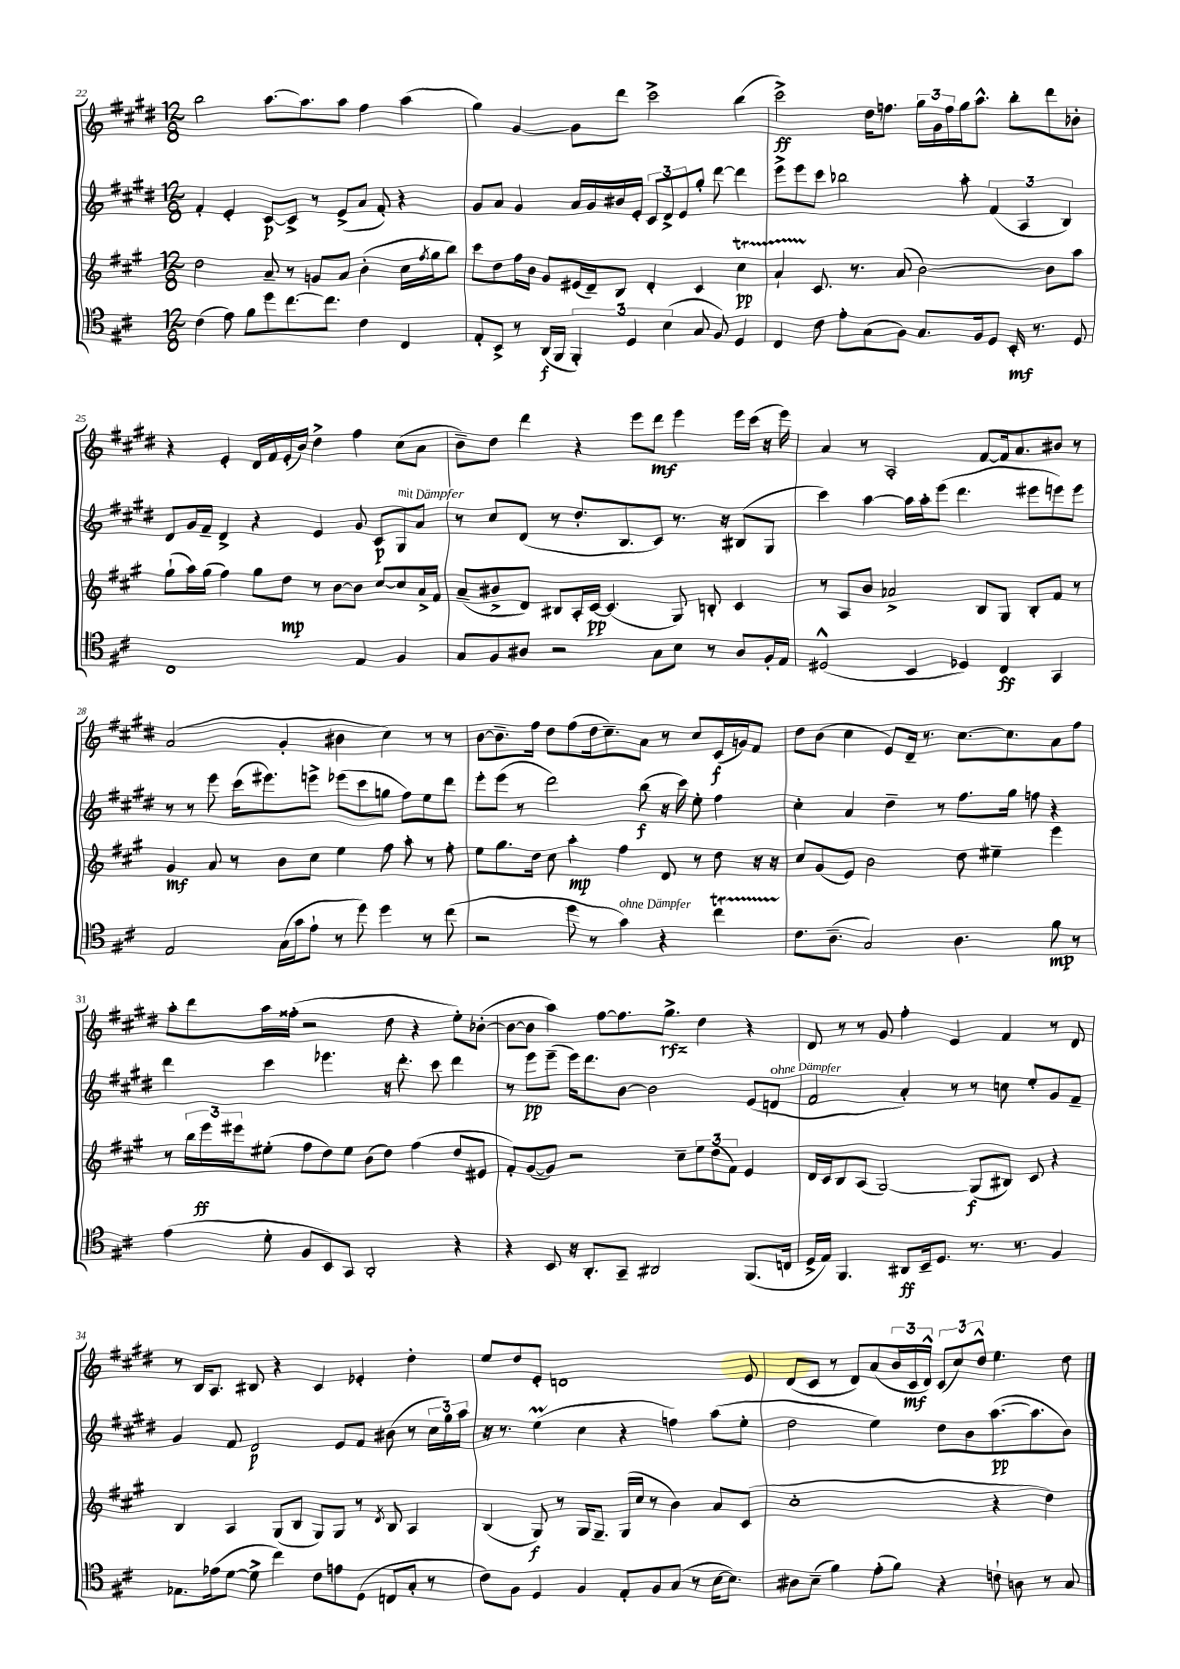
<<
\new StaffGroup <<
\new Staff = "s0" {
    \clef treble \key e \major \numericTimeSignature \time 12/8
    b''2 a''8.~ a''8. a''8 fis''4 a''4( |
    gis''4) gis'4~ gis'8 dis'''8 cis'''2-> b''4( |
    cis'''2->\ff) dis''16 f''8. \tuplet 3/2 { gis''16 gis'16 f''16 } gis''16 a''8.-^ b''8-. dis'''8 bes'8-. |
    r4 e'4-. dis'16 fis'16 e'16-.( b'16) dis''4-> fis''4 cis''8( a'8 |
    b'8--) dis''8 dis'''4 r4 e'''8 dis'''8\mf e'''4 e'''16 cis'''16( r16 e'''16) |
    a'4 r8 a2-. fis'8~ fis'16 a'8. bis'8 r8 |
    a'2( gis'4-. bis'4 cis''4) r8 r8 |
    b'8~ b'8.-- fis''16 dis''8 fis''8( dis''16 cis''8.--) a'8 r8 cis''8 cis'16\f( g'16) fis'8 |
    dis''8 b'8( cis''4 e'8) dis'16-- r8. cis''8.~ cis''8. a'8 fis''8 |
    a''8-. dis'''8 a''16 fisis''16-.( r2 dis''8 r4 e''8-.) bes'8~-.( |
    bes'8~ bes'8 a''4) fis''8~ fis''8. gis''8.->\rfz dis''4 r4 |
    dis'8 r8 r8 gis'8 fis''4-. e'4 fis'4 r8 dis'8 |
    r8 b16 a8. bis8 r4 cis'4 ees'4-. dis''4-. |
    e''8 dis''8 e'8-. d'1 e'8 |
    dis'8( cis'8 r8 dis'8) a'8( \tuplet 3/2 { b'16 cis'16\mf dis'16-^) } \tuplet 3/2 { cis'8( cis''8) dis''8-^ } e''4. dis''8 \bar "|." |
}
\new Staff = "s1" {
    \clef treble \key e \major \numericTimeSignature \time 12/8
    fis'4-. e'4-. cis'8~\p cis'8-> r8 e'8->( a'8 fis'8-.) r4 |
    gis'8 a'8 gis'4 a'16 gis'16 bis'16 e'16-. \tuplet 3/2 { cis'8 dis'8-> e'8 } gis''8-. dis'''8~ dis'''4 |
    e'''8-> e'''8 cis'''8 bes''2 a''8-. \tuplet 3/2 { fis'4( a4 b4) } |
    dis'8 gis'16 fis'16-- dis'4-> r4 e'4 gis'8 cis'8\p gis8^\markup { \italic "mit Dämpfer" } a'8 |
    r8 cis''8 dis'8( r8 dis''8.-. b8. cis'8) r8. r16 bis8( gis8 |
    cis'''4) a''4~ a''16 a''16-. e'''8( dis'''4. eis'''8 e'''8) e'''8 |
    r8 r8 e'''8 cis'''16( eis'''8.) e'''8-> ees'''8( cis'''8 g''8 fis''8) e''8 dis'''8 |
    e'''8-. e'''8( r8 dis'''2) b''8\f( r16 cis'''16) e''8-. fis''4 |
    cis''4-. a'4 dis''4-- r8 fis''8. gis''16 f''8 r4 |
    dis'''4 cis'''4 ees'''4. r16 dis'''8.-. cis'''8 dis'''4 |
    r8 e'''8\pp e'''8--( e'''16) dis'''8. b'8~ b'2 e'8( d'8^\markup { \italic "ohne Dämpfer" } |
    fis'2 a'4-.) r8 r8 c''8 e''8-. gis'8 fis'8-- |
    gis'4 fis'8 dis'2\p e'8 fis'8 bis'8( r8 \tuplet 3/2 { cis''16 gis''16) a''16 } |
    r16 r8. e''4\prall( cis''4 r4 f''4) a''8( e''8-. |
    dis''2 e''4) dis''8 b'8 a''8.~\pp( a''8. b'8) \bar "|." |
}
\new Staff = "s2" {
    \clef treble \key a \major \numericTimeSignature \time 12/8
    d''2 a'8-- r8 g'8 a'8 b'4-.( cis''16 \acciaccatura { fis''8 } gis''16 b''8) |
    cis'''8 d''8 fis''16 b'16 gis'8 eis'16( d'16--) b8 d'4-. cis'4 cis''4\startTrillSpan\pp |
    a'4-! cis'8.\stopTrillSpan r8. a'8( b'2~) b'8 a''8 |
    gis''8-!( a''16) gis''16( fis''4) gis''8 d''8\mp r8 b'8~ b'8 cis''8~ cis''8 a'16-> fis'16 |
    a'8--( bis'8-> d'8) bis8 a16-. cis'16~\pp cis'4.( gis8) b8-. cis'4 |
    r8 a8 b'8 aes'2-> b8 gis8 b8-. fis'8 r8 |
    gis'4\mf a'8 r8 b'8 cis''8 e''4 fis''8 a''8-. r8 fis''8-. |
    e''8 gis''8. d''16 cis''8 a''4-.\mp fis''4 d'8 r8 d''8 r16 r16 |
    cis''8 gis'8( e'8) b'2 d''8 eis''4-- e'''4 |
    r8 \tuplet 3/2 { b''16 e'''16\ff eis'''16 } eis''8-.( fis''8 d''8) eis''8 b'8( d''8) fis''4( d''8 eis'8 |
    fis'8-.) gis'8~( gis'8) r2 cis''8-- \tuplet 3/2 { e''8 d''8( fis'8) } e'4 |
    d'16 cis'16 b8 a8( gis2~) gis8\f( bis8) cis'8 r4 |
    b4 a4 gis8( b8 gis8) gis8 r8 \acciaccatura { d'8 } b8 a4 |
    b4( gis8\f) r8 gis16 gis8.-- gis16( cis''16 r8 b'4) a'8 cis'8( |
    cis''1-. r4 d''4) \bar "|." |
}
\new Staff = "s3" {
    \clef tenor \key d \major \numericTimeSignature \time 12/8
    cis'4( e'8) fis'8 d''8 cis''8.~ cis''8. cis'4 cis4 |
    e8-. b,8-> r8 a,16\f( fis,16 \tuplet 3/2 { fis,4-.) d4 b4( } g8 fis8) d4 |
    cis4 cis'8 e'8-. g8( fis8) g8. fis16 d8 b,16-.\mf r8. d8 |
    cis1 e4 fis4 |
    g8 fis8 ais8 r2 g8 b8 r8 ais8 fis16-. e16 |
    dis2-^( b,4 des4) cis4\ff g,4 |
    e2 g16( g'16 e'8-! r8 d''8) d''4 r8 cis''8( |
    r2 d''8 r8 g'4^\markup { \italic "ohne Dämpfer" }) r4 cis''4\startTrillSpan |
    cis'8.\stopTrillSpan a8.--( g2) a4. fis'8\mp r8 |
    e'4( d'8-. fis8 b,8) g,8 a,2-. r4 |
    r4 b,8 r16 a,8.-. g,8-- ais,2 fis,8.( c16 |
    d16-> e16) fis,4. ais,8\ff b,16-- d8. r8. r8. fis4 |
    ees8. ees'16( d'8~ d'8-> cis''4) cis'8 e'8 d8( c8 g8-. r8 |
    cis'8) fis8 d4 fis4 e8-. fis8 g8( r8 b16~ b8.) |
    ais8 b8--( fis'4) e'8-.( fis'8) r4 c'8-! a8 r8 g8 \bar "|." |
}
>>
>>
\layout { \context { \Score currentBarNumber = #22 } }
